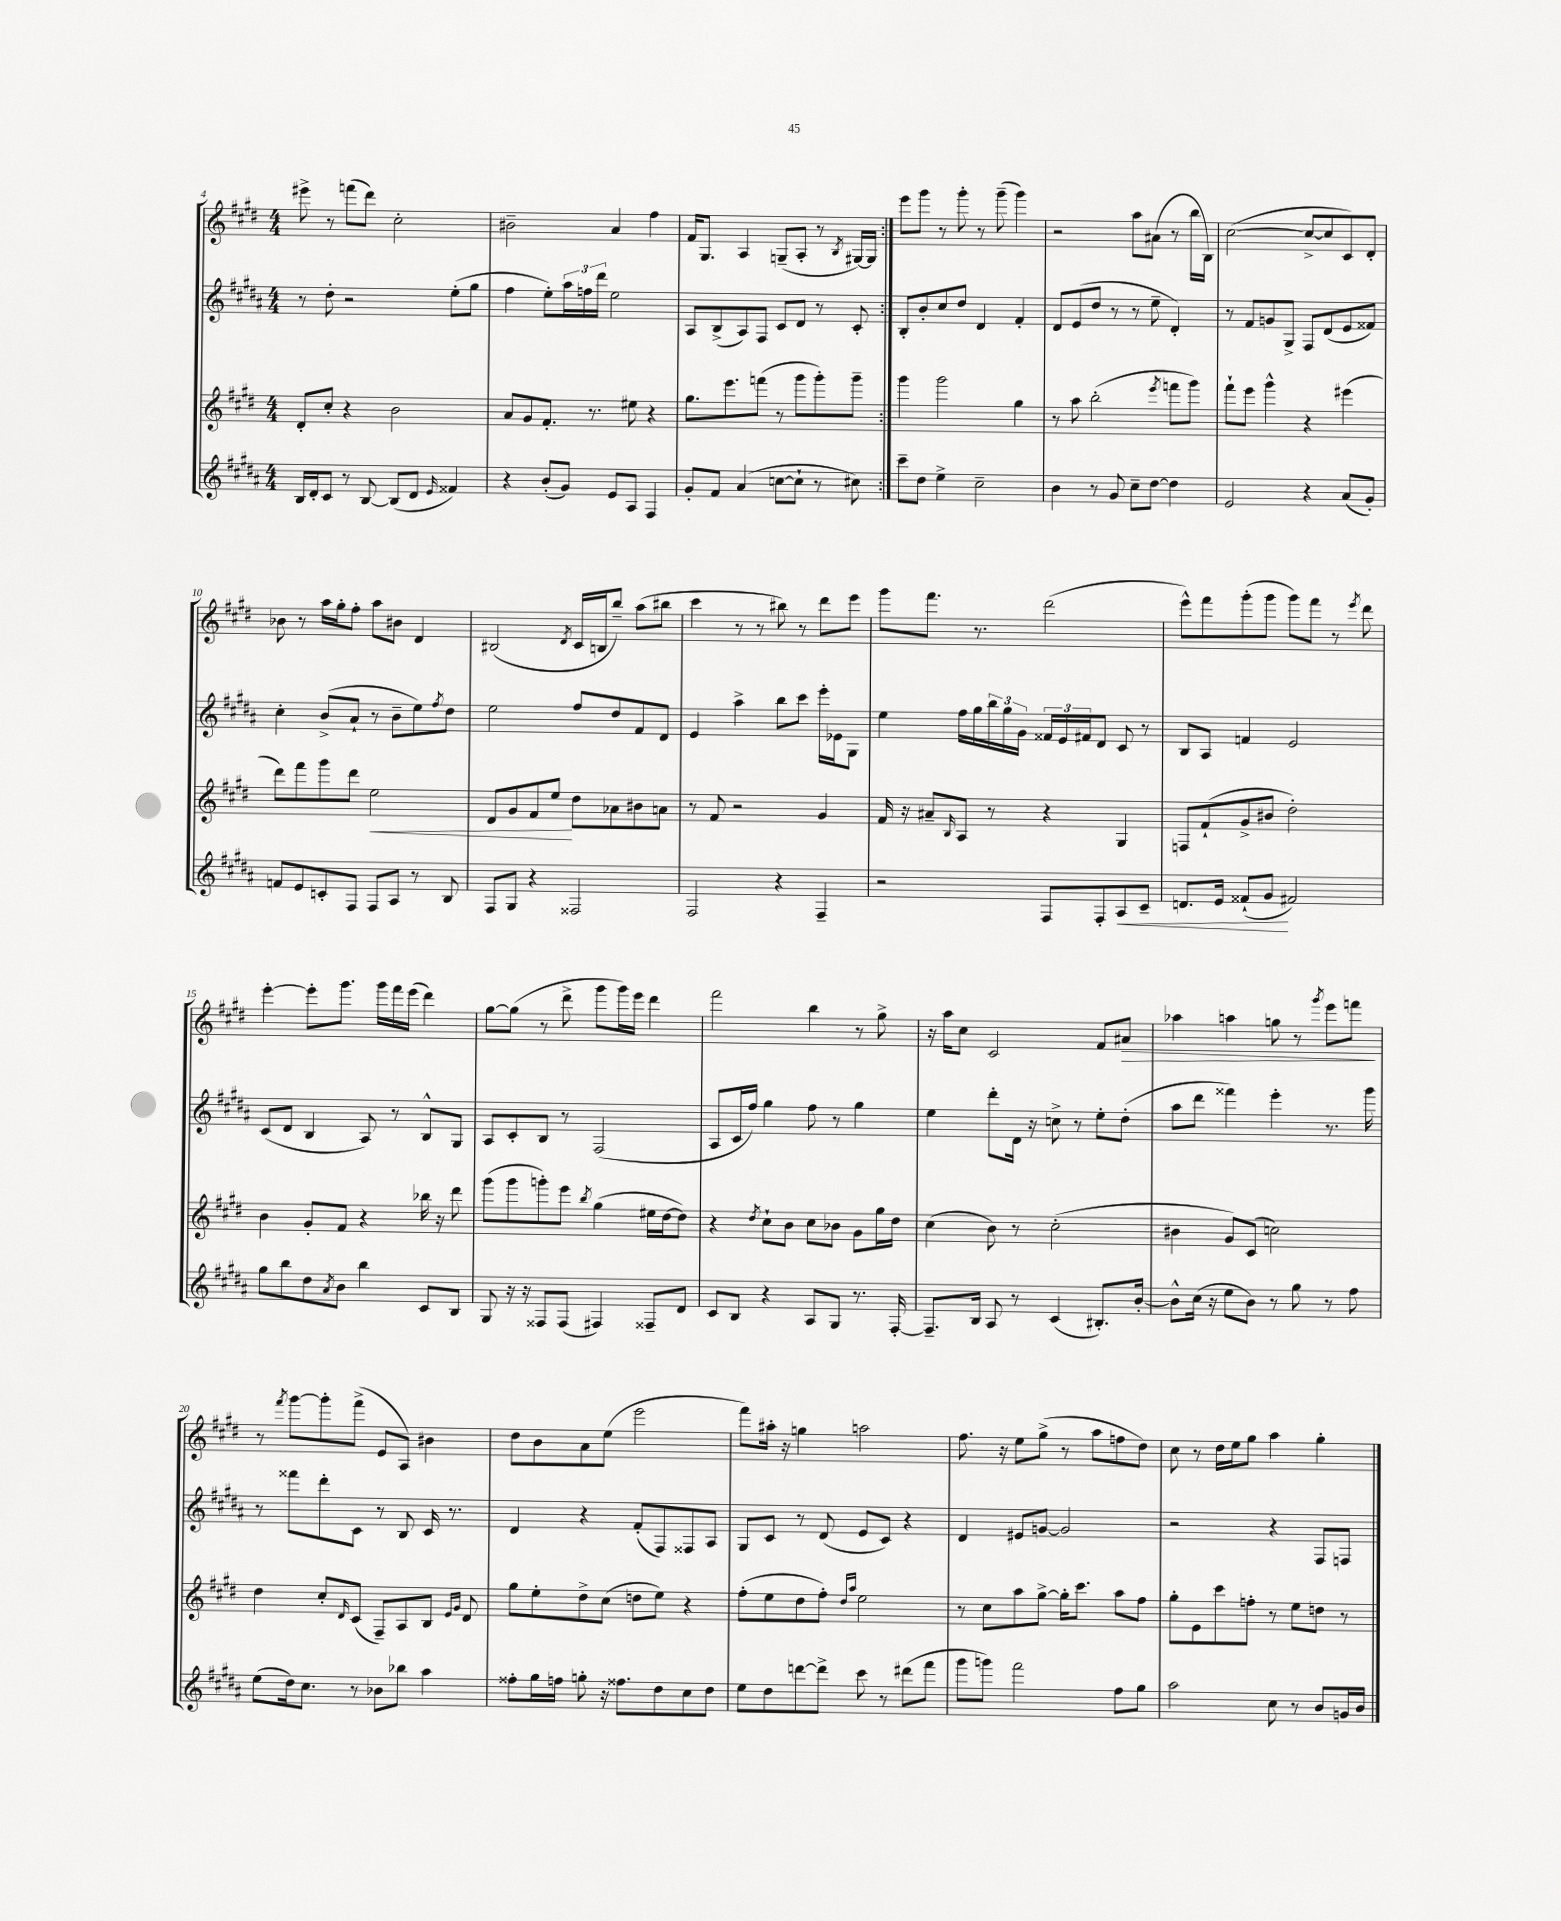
<<
\new StaffGroup <<
\new Staff = "s0" {
    \clef treble \key e \major \numericTimeSignature \time 4/4
    \repeat volta 2 { eis'''8-> r8 f'''8( dis'''8) cis''2-. |
    bis'2-- a'4 fis''4 |
    fis'16 gis8. a4 g8--( a8-. r8 \acciaccatura { b8 } gis16~) gis16 | }
    e'''8 gis'''8 r8 gis'''8-. r8 gis'''8--( gis'''4) |
    r2 a''8 ais'8( r8 b''16 b16) |
    cis''2~( cis''8~-> cis''8 cis'8) dis'8-. |
    bes'8 r8 a''16 gis''16-. fis''8-. a''8 bis'8 dis'4 |
    bis2( \acciaccatura { dis'8 } cis'16 b16 b''8--) a''8( bis''8 |
    cis'''4 r8 r8 bis''8) r8 dis'''8 e'''8 |
    gis'''8 fis'''8. r8. dis'''2( |
    e'''8-^) fis'''8 gis'''8-.( gis'''8 gis'''8) fis'''8 r8 \acciaccatura { e'''8 } dis'''8 |
    e'''4~-. e'''8-. gis'''8. gis'''16 fis'''16 e'''16( dis'''4) |
    gis''8~ gis''8( r8 dis'''8-> gis'''8 gis'''16) e'''16 dis'''4 |
    fis'''2 b''4 r8 gis''8-> |
    r16 a''16 cis''8 cis'2 fis'8 ais'8\> |
    aes''4 a''4 g''8 r8 \acciaccatura { gis'''8 } e'''8 f'''8\! |
    r8 \acciaccatura { fis'''8 } gis'''8~ gis'''8-. fis'''8->( e'8 a8) bis'4 |
    dis''8 b'8 a'8 e''8( e'''2 |
    fis'''8) ais''16-. r16 g''4 a''2 |
    fis''8. r16 e''8 gis''8->( r8 a''8 f''8 dis''8) |
    cis''8 r8 dis''16 e''16 gis''8 a''4 gis''4-. \bar "|." |
}
\new Staff = "s1" {
    \clef treble \key b \major \numericTimeSignature \time 4/4
    \repeat volta 2 { r8 dis''8-. r2 e''8-.( gis''8 |
    fis''4 e''8-.) \tuplet 3/2 { ais''16 f''16 dis'''16 } e''2 |
    ais8 b8->( ais8) fis8 cis'8 dis'8 r8 cis'8-. | }
    b8-. b'8-. cis''8 dis''8 dis'4 fis'4-. |
    dis'8 e'8( dis''8 r8 r8 e''8-- dis'4-.) |
    r8 fis'8 g'8 gis8-> fis8 dis'8( e'8 fisis'8) |
    cis''4-. b'8->( ais'8-! r8 b'8-- e''8) \acciaccatura { fis''8 } dis''8 |
    e''2 fis''8 dis''8 fis'8 dis'8 |
    e'4 ais''4-> b''8 cis'''8 e'''16-. ees'16 gis8 |
    e''4 fis''16 gis''16 \tuplet 3/2 { b''16 gis''16 gis'16 } \tuplet 3/2 { fisis'16 e'16 fis'16 } dis'8 cis'8 r8 |
    b8 ais8 f'4 e'2 |
    cis'8( dis'8 b4 ais8) r8 b8-^ gis8 |
    ais8 cis'8-. b8 r8 fis2( |
    ais8 cis'16 fis''16) gis''4 fis''8 r8 gis''4 |
    e''4 dis'''8-. dis'16 r16 c''8-> r8 e''8-. dis''8-.( |
    ais''8 dis'''8 fisis'''4) e'''4-. r8. gis'''16 |
    r8 fisis'''8 dis'''8-. cis'8 r8 b8 cis'16 r8. |
    dis'4 r4 fis'8-.( fis8) fisis8 ais8 |
    gis8 cis'8 r8 dis'8( e'8 cis'8) r4 |
    dis'4 eis'8 g'8~ g'2 |
    r2 r4 fis8 f8 \bar "|." |
}
\new Staff = "s2" {
    \clef treble \key e \major \numericTimeSignature \time 4/4
    \repeat volta 2 { dis'8-. cis''8-. r4 b'2 |
    a'8 gis'8 fis'8.-. r8. eis''8 r4 |
    gis''8. e'''8. f'''8( r8 gis'''8 gis'''8-.) gis'''8-- | }
    gis'''4 gis'''2 gis''4 |
    r8 a''8 b''2-.( \acciaccatura { e'''8 } f'''8 gis'''8) |
    fis'''8-! e'''8 gis'''4-^ r4 eis'''4( |
    dis'''8) fis'''8 gis'''8 dis'''8 e''2\< |
    dis'8 gis'8 fis'8 e''8\! dis''8 aes'8 bis'8 a'8 |
    r8 fis'8 r2 gis'4 |
    fis'16 r16 ais'8-- \grace { b16 } a8 r8 r4 gis4 |
    f8 fis'8-!( gis'8-> bis'8 dis''2-.) |
    b'4 gis'8-. fis'8 r4 bes''16 r16 dis'''8 |
    gis'''8( gis'''8 g'''8-.) e'''8 \acciaccatura { b''8 } gis''4( eis''16 dis''16~ dis''8) |
    r4 \acciaccatura { dis''8 } cis''8-! b'8 cis''8 bes'8 gis'8 gis''16 dis''16 |
    cis''4( b'8) r8 cis''2-.( |
    bis'4 gis'8) cis'8( c''2) |
    dis''4 cis''8-. \grace { dis'16 } cis'8( fis8--) a8 b8 \grace { e'16 gis'16 } dis'8 |
    gis''8 e''8-. dis''8-> cis''8( d''8 e''8) r4 |
    fis''8-.( e''8 dis''8 fis''8-.) \grace { dis''16 a''16 } e''2 |
    r8 cis''8 a''8 gis''8~-> gis''16-. cis'''8. a''8 fis''8 |
    gis''8-. e'8 cis'''8 f''8-. r8 e''8 d''8 r8 \bar "|." |
}
\new Staff = "s3" {
    \clef treble \key b \major \numericTimeSignature \time 4/4
    \repeat volta 2 { b16 dis'16-. cis'8 r8 b8~ b8( dis'8 \grace { e'16 } fisis'4) |
    r4 b'8-.( gis'8) e'8 ais8 fis4 |
    gis'8-. fis'8 ais'4( c''8~ c''8-! r8 cis''8) | }
    cis'''8-- dis''8 e''4-> cis''2-- |
    b'4 r8 gis'8 cis''8-- dis''8~ dis''4 |
    e'2 r4 ais'8( gis'8-.) |
    f'8 e'8 c'8-. fis8 fis8 ais8 r8 b8 |
    fis8 gis8 r4 fisis2 |
    fis2 r4 fis4-- |
    r2 fis8 fis8-. ais8\< cis'8-- |
    d'8. e'16 fisis'8-!( gis'8\! fis'2) |
    gis''8 b''8 dis''8 \acciaccatura { ais'8 } b'8 b''4 cis'8 b8 |
    gis8 r16 r16 fisis8 fisis8( fis4) fisis8-- dis'8 |
    cis'8 b8 r4 ais8 gis8 r8. fis16~-. |
    fis8.-- b16 ais8 r8 cis'4( bis8.-.) b'16~-. |
    b'8-^ cis''16( r16 e''8 b'8) r8 gis''8 r8 fis''8 |
    e''8( dis''16) cis''8. r8 bes'8 bes''8 ais''4 |
    fisis''8-. gis''16 f''16 g''8-. r16 fisis''8. dis''8 cis''8 dis''8 |
    e''8 dis''8 d'''8~ d'''8-> cis'''8 r8 dis'''8( fis'''8 |
    gis'''8 g'''8) fis'''2 fis''8 gis''8 |
    ais''2 cis''8 r8 b'8 g'16 b'16 \bar "|." |
}
>>
>>
\layout { \context { \Score currentBarNumber = #4 } }
